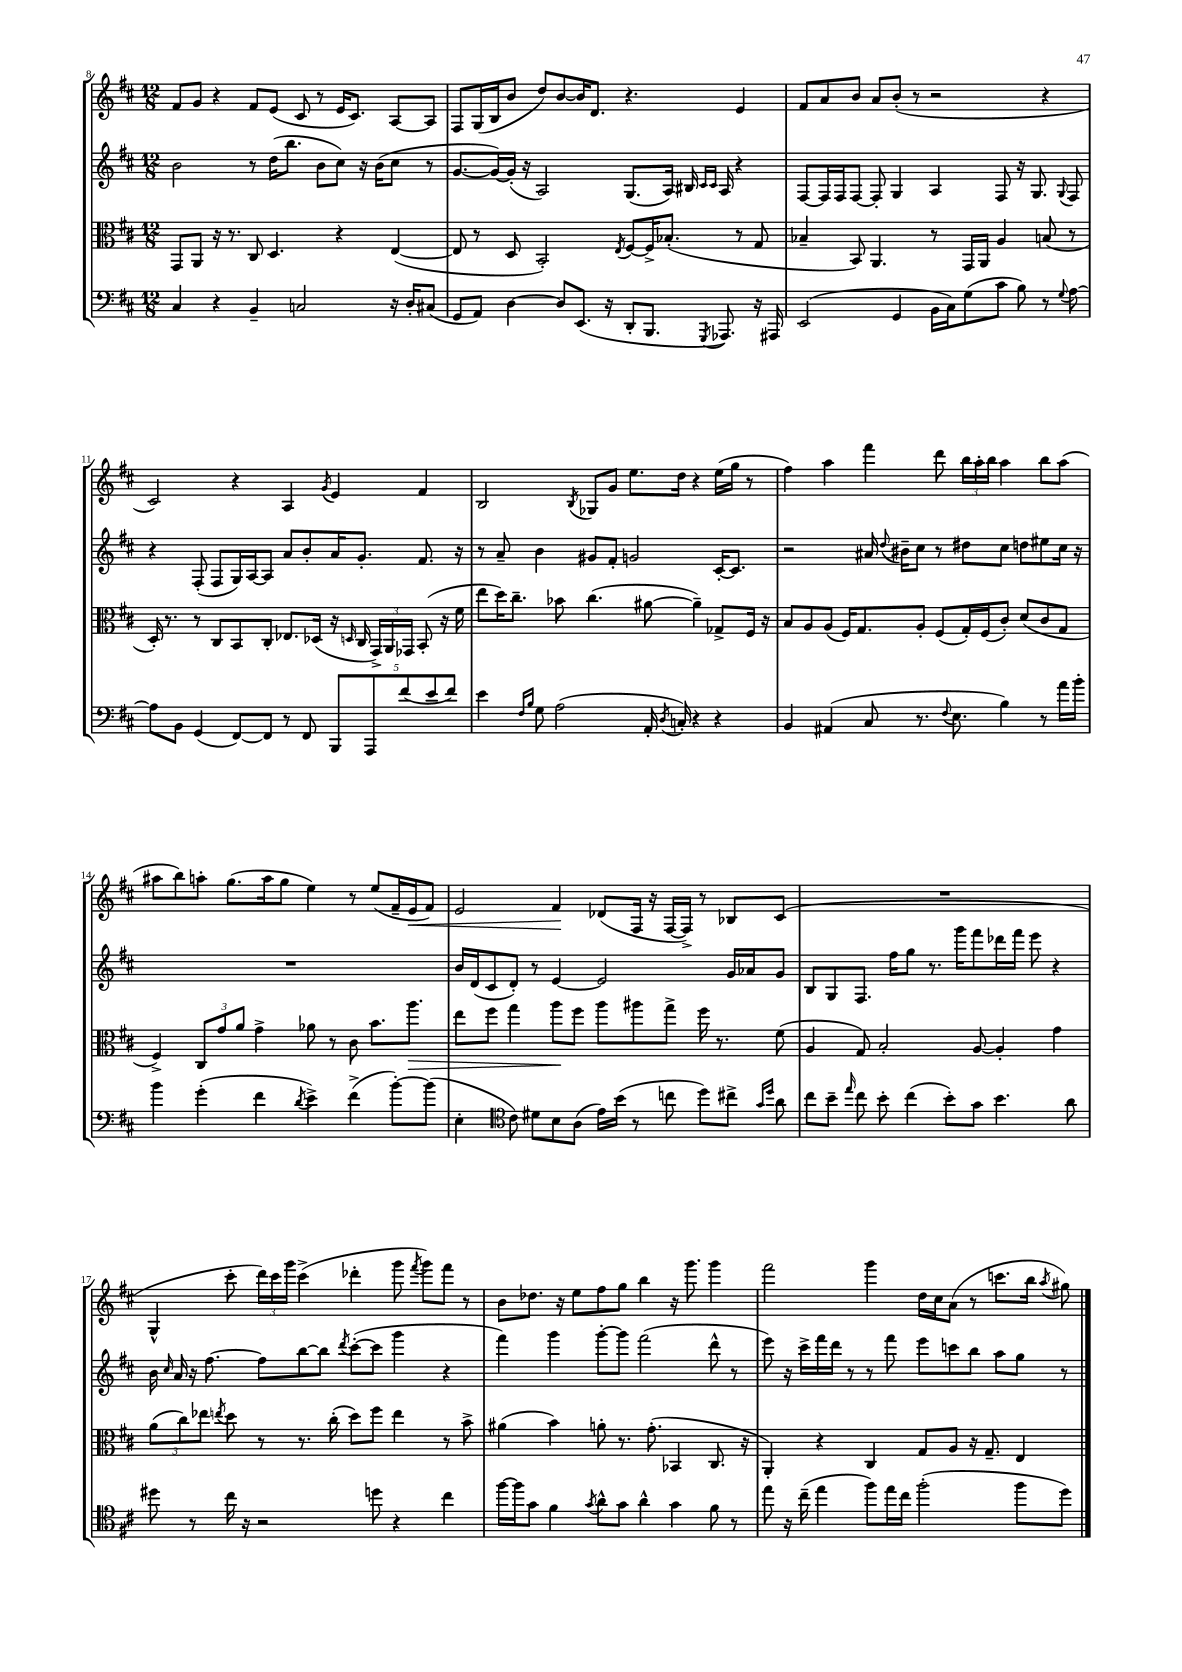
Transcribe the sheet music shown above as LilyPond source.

<<
\new StaffGroup <<
\new Staff = "s0" {
    \clef treble \key d \major \numericTimeSignature \time 12/8
    \autoBeamOff fis'8[ g'8] r4 fis'8[ e'8]( cis'8 r8 e'16[ cis'8.]) a8[~ a8] |
    fis8[ g16( b16 b'8] d''8[) b'8~ b'16 d'8.] r4. e'4 |
    fis'8[ a'8 b'8] a'8[ b'8]-.( r8 r2 r4 |
    cis'2) r4 a4 \acciaccatura { g'8 } e'4 fis'4 |
    b2 \acciaccatura { b8 } ges8[ g'8] e''8.[ d''16] r4 e''16[( g''16] r8 |
    fis''4) a''4 fis'''4 d'''8 \tuplet 3/2 { b''16[ a''16-. b''16] } a''4 b''8[ a''8]( |
    ais''8[ b''8) a''8]-. g''8.[( a''16 g''8] e''4) r8 e''8[( fis'16-- e'16\< fis'8]) |
    e'2 fis'4\! des'8[( fis16] r16 fis16[~ fis16]->) r8 bes8[ cis'8]( |
    R1. |
    g4-^ cis'''8-. \tuplet 3/2 { d'''16[) cis'''16 g'''16] } cis'''4->( des'''4-. g'''8 \acciaccatura { fis'''8 } g'''8[) fis'''8] r8 |
    b'8[ des''8.] r16 e''8[ fis''8 g''8] b''4 r16 g'''8. g'''4 |
    fis'''2 g'''4 d''16[ cis''16 a'8]( r8 c'''8.[ b''16] \acciaccatura { a''8 } gis''8) \bar "|." |
}
\new Staff = "s1" {
    \clef treble \key d \major \numericTimeSignature \time 12/8
    \autoBeamOff b'2 r8 d''16[( b''8.] b'8[ cis''8]) r16 b'16[( cis''8] r8 |
    g'8.[~ g'16~) g'16]-.( r16 a2) g8.[( a16]) bis16 \grace { cis'16[ cis'16] } a16 r4 |
    fis8[~ fis16 fis16 fis8]~ fis8-. g4 a4 fis8 r16 g8. \appoggiatura { g8 } fis8 |
    r4 fis8-.( fis8[ g16) a16~ a8] a'8[ b'8-. a'16 g'8.]-. fis'8. r16 |
    r8 a'8-- b'4 gis'8[ fis'8]-. g'2 cis'16[~-. cis'8.] |
    r2 ais'16 \appoggiatura { d''8 } bis'16[-- cis''8] r8 dis''8[ cis''8] d''8[ eis''8 cis''16] r16 |
    R1. |
    b'16[ d'16( cis'8 d'8]-.) r8 e'4~ e'2 g'16[ aes'16 g'8] |
    b8[ g8 fis8.] fis''16[ g''8] r8. g'''16[ fis'''8 des'''16 fis'''16] e'''8 r4 |
    b'16 \grace { cis''16 } a'16 r16 fis''8.~ fis''8[ b''8~ b''8] \acciaccatura { d'''8 } cis'''8[~-.( cis'''8] g'''4 r4 |
    fis'''4) g'''4 g'''8[~-. g'''8] fis'''2( d'''8-^ r8 |
    e'''8) r16 cis'''16[-> fis'''16 d'''16] r8 r8 fis'''8 e'''8[ c'''8 b''8] a''8[ g''8] r8 \bar "|." |
}
\new Staff = "s2" {
    \clef alto \key d \major \numericTimeSignature \time 12/8
    \autoBeamOff g,8[ a,8] r16 r8. cis8 d4. r4 e4~( |
    e8 r8 d8 b,2-.) \acciaccatura { e8 } fis8[~ fis16-> bes8.]-.( r8 g8 |
    bes4-- b,8) a,4. r8 g,16[ a,16] a4 b8( r8 |
    d16-.) r8. r8 cis8[ b,8 cis8]-. ees8.[ des16]( r16 \grace { d16 } cis16 \tuplet 3/2 { g,16[->) a,16 ges,16] } b,8-.( r16 fis'16 |
    e''8[ d''16) cis''8.]-- bes'8 cis''4.( ais'8~ ais'4--) ges8[-> fis16] r16 |
    b8[ a8 a8]( fis16[) g8. a8]-. fis8[( g16-.) fis16( cis'8]-.) d'8[( cis'8 g8] |
    fis4->) \tuplet 3/2 { cis8[ g'8 a'8] } g'4-> aes'8 r8 cis'8 b'8.[ a''8.]\> |
    e''8[ fis''8] g''4 a''8[\! fis''8] a''8[ ais''8 g''8]-> fis''16 r8. fis'8( |
    a4 g8) b2-. a8~ a4-. g'4 |
    \tuplet 3/2 { a'8[( cis''8) ees''8] } \acciaccatura { e''8 } d''8 r8 r8. cis''16-.( d''8[) fis''8] e''4 r8 b'8-> |
    ais'4( b'4) a'8-. r8. g'8.-.( bes,4 cis8. r16 |
    a,4-.) r4 cis4 g8[ a8] r16 g8.-- e4 \bar "|." |
}
\new Staff = "s3" {
    \clef bass \key d \major \numericTimeSignature \time 12/8
    \autoBeamOff cis4 r4 b,4-- c2 r16 d16[-. cis8]( |
    g,8[ a,8]) d4~ d8[ e,8.]( r16 d,8[-. b,,8.] \acciaccatura { g,,8 } aes,,8.) r16 ais,,16 |
    e,2( g,4 b,16[ cis16) g8( cis'8] b8) r8 \appoggiatura { g8 } a8~ |
    a8[ b,8] g,4( fis,8[~) fis,8] r8 fis,8 \tuplet 5/4 { b,,8[ a,,8 fis'8( e'8 fis'8]) } |
    e'4 \grace { fis16[ b16] } g8 a2( a,16-. \acciaccatura { d8 } c16-.) r4 r4 |
    b,4 ais,4( cis8 r8. \appoggiatura { fis8 } e8. b4) r8 a'16[ b'16]-. |
    b'4 g'4-.( fis'4 \acciaccatura { d'8 } e'4->) fis'4->( b'8[~-.) b'8]( |
    e4-. \clef tenor cis'8) dis'8[ b8 a8]( e'16[) b'16]( r8 c''8 d''8[) cis''8]-> \grace { g'16[ d''16] } a'8 |
    cis''8[ b'8]-- \grace { e''16 } cis''8 b'8-. cis''4( b'8[-.) g'8] b'4. a'8 |
    dis''8 r8 cis''16 r16 r2 d''8 r4 cis''4 |
    fis''16[~ fis''16 g'8] fis'4 \acciaccatura { g'8 } a'8[-^ g'8] a'4-^ g'4 fis'8 r8 |
    e''8 r16 cis''16--( e''4 fis''8[) e''16 cis''16] fis''2-.( fis''8[ d''8]) \bar "|." |
}
>>
>>
\layout { \context { \Score currentBarNumber = #8 } }
